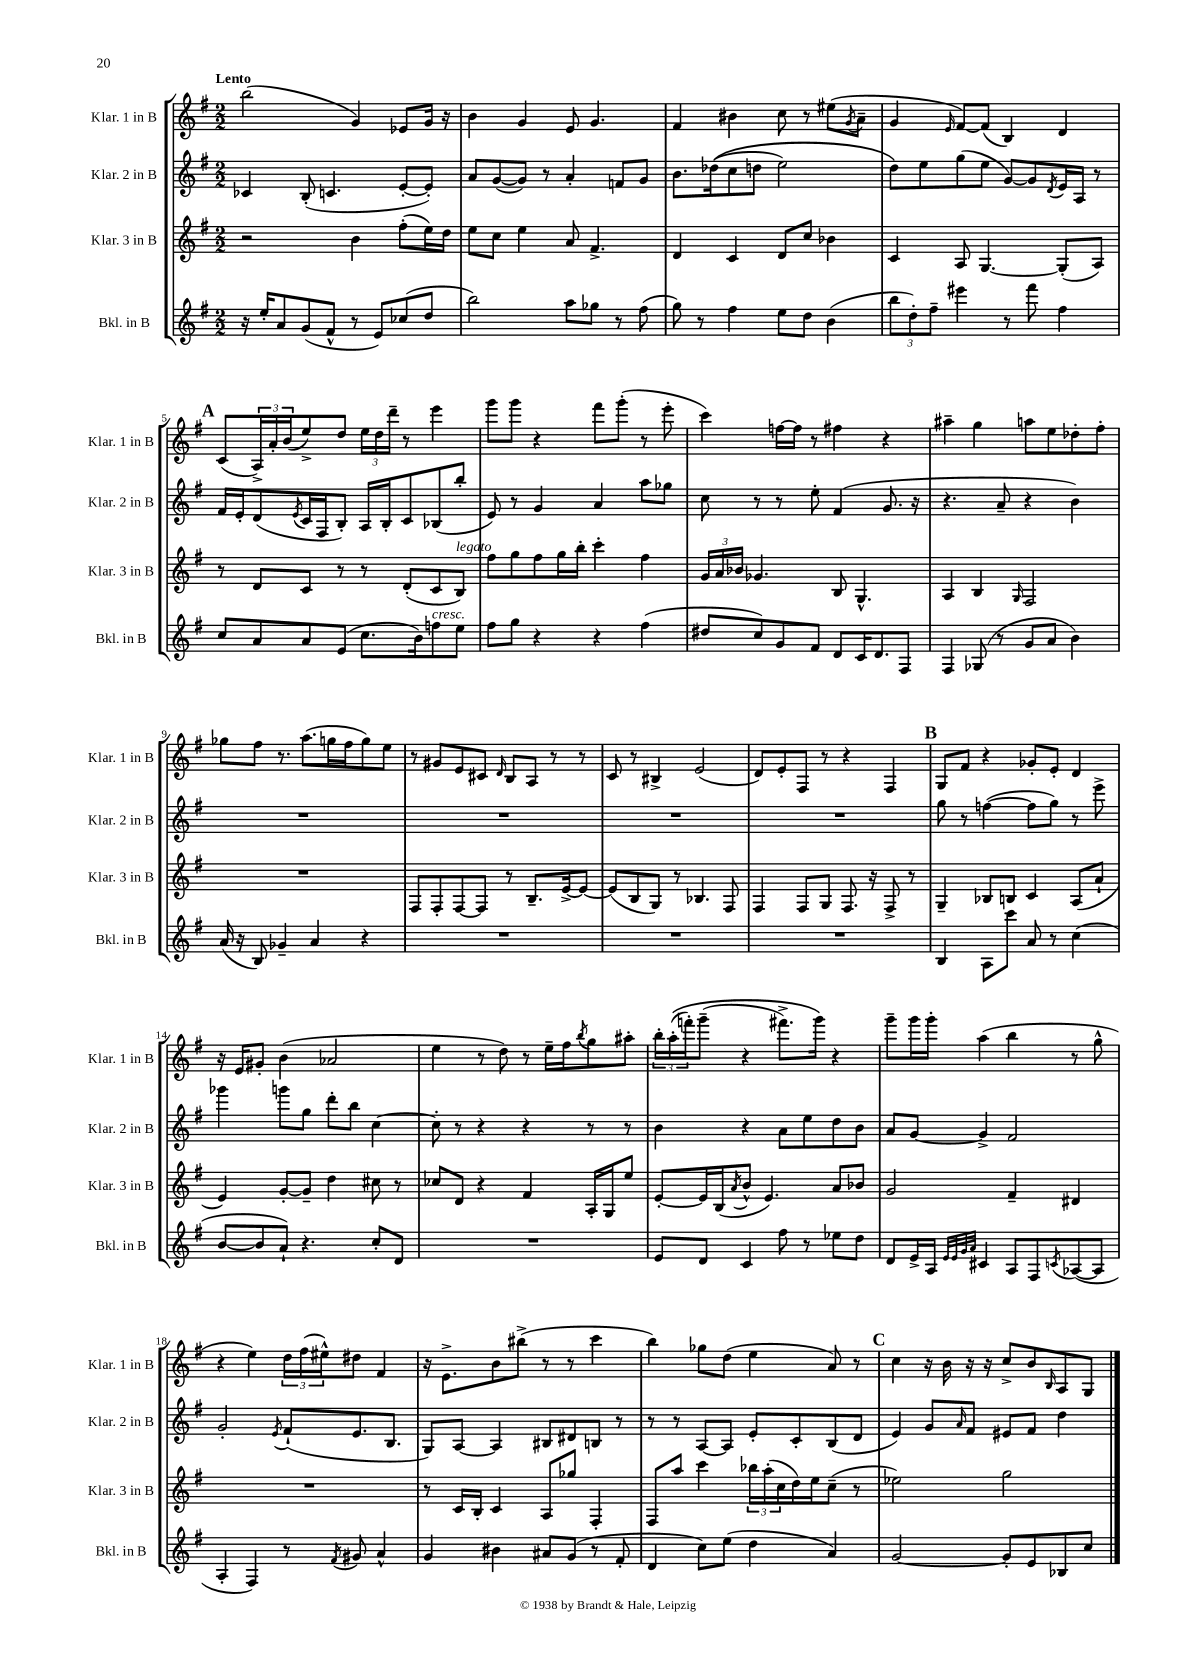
<<
\new StaffGroup <<
\new Staff = "s0" \with { instrumentName = "Klar. 1 in B" shortInstrumentName = "Klar. 1 in B" } {
    \clef treble \key g \major \numericTimeSignature \time 2/2 \tempo "Lento"
    b''2( g'4) ees'8 g'16 r16 |
    b'4 g'4 e'8 g'4. |
    fis'4 bis'4 c''8 r8 eis''8( \acciaccatura { g'8 } a'8-- |
    g'4 \grace { e'16 } fis'8~) fis'8( b4) d'4 |
    \mark \markup { \bold "A" } c'8( \tuplet 3/2 { a16->) a'16-. b'16( } e''8->) d''8 \tuplet 3/2 { e''16 d''16 d'''16-- } r8 e'''4 |
    g'''8 g'''8 r4 fis'''8 g'''8-.( r8 e'''8-. |
    c'''4) f''16~ f''16 r8 fis''4 r4 |
    ais''4-- g''4 a''8 e''8 des''8-. fis''8-. |
    ges''8 fis''8 r8. a''8.( g''16 fis''16 g''8) e''8 |
    r8 gis'8 e'8 cis'8 \grace { d'16 } b8 a8 r8 r8 |
    c'8 r8 bis4-> e'2( |
    d'8) e'8-. fis8 r8 r4 fis4 |
    \mark \markup { \bold "B" } g8 fis'8 r4 ges'8-. e'8-. d'4 |
    r16 e'16 gis'8-. b'4( aes'2 |
    e''4 r8 d''8) r8 e''16-- fis''16 \acciaccatura { b''8 } g''8 ais''8-. |
    \tuplet 3/2 { b''16-. a''16-.(\( f'''16-.) } g'''8--( r4 fis'''8.->) g'''16\) r4 |
    g'''8-- g'''16 g'''16-. a''4( b''4 r8 g''8-^ |
    r4 e''4) \tuplet 3/2 { d''16 fis''16( eis''16-^) } dis''8 fis'4 |
    r16 e'8.-> b'8 bis''8->( r8 r8 c'''4 |
    b''4) ges''8 d''8( e''4 a'8) r8 |
    \mark \markup { \bold "C" } c''4 r16 b'16 r16 r16 c''8-> b'8 \grace { b16 } a8 g8 \bar "|." |
}
\new Staff = "s1" \with { instrumentName = "Klar. 2 in B" shortInstrumentName = "Klar. 2 in B" } {
    \clef treble \key g \major \numericTimeSignature \time 2/2
    ces'4 b8-.( c'4. e'8~-. e'8-.) |
    a'8 g'8~( g'8) r8 a'4-. f'8 g'8 |
    b'8. des''16(\( c''8 d''8 e''2) |
    d''8\) e''8 g''8( e''8 g'8~) g'8 \acciaccatura { d'8 } e'16 a16 r8 |
    \mark \markup { \bold "A" } fis'16 e'16-. d'8( \acciaccatura { e'8 } c'16 fis16 b8-.) a16 b16-. c'8 bes8( b''8-. |
    e'8) r8 g'4 a'4 a''8 ges''8 |
    c''8 r8 r8 e''8-. fis'4( g'8. r16 |
    r4. a'8-- r4 b'4) |
    R1 |
    R1 |
    R1 |
    R1 |
    \mark \markup { \bold "B" } g''8 r8 f''4~( f''8 g''8) r8 e'''8-> |
    ges'''4 g'''8 g''8 d'''8-. b''8 c''4~ |
    c''8-. r8 r4 r4 r8 r8 |
    b'4 r4 a'8 e''8 d''8 b'8 |
    a'8 g'8~ g'4-> fis'2 |
    g'2-. \acciaccatura { e'8 } fis'8-!( e'8. b8. |
    g8) a8~ a4 bis8 dis'8 b8 r8 |
    r8 r8 a8~ a8 e'8-. c'8-. b8( d'8 |
    \mark \markup { \bold "C" } e'4) g'8 \grace { a'16 } fis'8 eis'8 fis'8 d''4 \bar "|." |
}
\new Staff = "s2" \with { instrumentName = "Klar. 3 in B" shortInstrumentName = "Klar. 3 in B" } {
    \clef treble \key g \major \numericTimeSignature \time 2/2
    r2 b'4 fis''8-.( e''16) d''16 |
    e''8 c''8 e''4 a'8 fis'4.-> |
    d'4 c'4 d'8 c''8 bes'4 |
    c'4 a8 g4.~ g8-.( a8) |
    \mark \markup { \bold "A" } r8 d'8 c'8 r8 r8 d'8-.( c'8 b8^\markup { \italic "legato" }) |
    fis''8 g''8 fis''8 g''16 b''16-. c'''4-. fis''4 |
    \tuplet 3/2 { g'16 a'16 bes'16 } ges'4. b8 g4.-^ |
    a4 b4 \grace { g16 } fis2 |
    R1 |
    fis8 fis8-. fis8~ fis8 r8 b8.-- e'16~-> e'8~ |
    e'8( b8 g8) r8 bes4. fis8 |
    fis4 fis8 g8 fis8. r16 fis8-> r8 |
    \mark \markup { \bold "B" } g4-- bes8 b8 c'4 a8( a'8-! |
    e'4) g'8~-. g'8-- d''4 cis''8 r8 |
    ces''8 d'8 r4 fis'4 a16-. g16 e''8 |
    e'8~-. e'16 b16( \acciaccatura { a'8 } b'8-^ e'4.) a'8 bes'8 |
    g'2 fis'4-- dis'4 |
    R1 |
    r8 c'16 b16-. c'4 a8 ges''8 fis4-. |
    fis8 a''8 c'''4 \tuplet 3/2 { bes''16 a''16-.( c''16 } d''16) e''16 c''8--( r8 |
    \mark \markup { \bold "C" } ees''2) g''2 \bar "|." |
}
\new Staff = "s3" \with { instrumentName = "Bkl. in B" shortInstrumentName = "Bkl. in B" } {
    \clef treble \key g \major \numericTimeSignature \time 2/2
    r16 e''16-. a'8 g'8( fis'8-^ r8 e'8) ces''8( d''8 |
    b''2) a''8 ges''8 r8 fis''8( |
    g''8) r8 fis''4 e''8 d''8 b'4( |
    \tuplet 3/2 { b''8 d''8-.) fis''8-- } eis'''4 r8 fis'''8 fis''4 |
    \mark \markup { \bold "A" } c''8 a'8 a'8 e'8( c''8. b'16) f''8^\markup { \italic "cresc." } e''8 |
    fis''8 g''8 r4 r4 fis''4( |
    dis''8 c''8) g'8 fis'8 d'8 c'16 d'8. fis8 |
    fis4 ges8( r8 g'8 a'8 b'4) |
    a'16( r16 b8) ges'4-- a'4 r4 |
    R1 |
    R1 |
    R1 |
    \mark \markup { \bold "B" } b4 a8 c'''8 a'8 r8 c''4( |
    b'8~ b'8 a'8-!) r4. c''8-. d'8 |
    R1 |
    e'8 d'8 c'4 fis''8 r8 ees''8 d''8 |
    d'8 e'16-> a16 \grace { e'32 e'32 g'32 a'32 } cis'4 a8 fis8 \acciaccatura { c'8 } aes8~( aes8 |
    a4-. fis4) r8 \acciaccatura { fis'8 } gis'8 a'4-^ |
    g'4 bis'4 ais'8 g'8( r8 fis'8-. |
    d'4 c''8) e''8( d''4 a'4) |
    \mark \markup { \bold "C" } g'2~ g'8-. e'8 bes8 c''8 \bar "|." |
}
>>
>>
